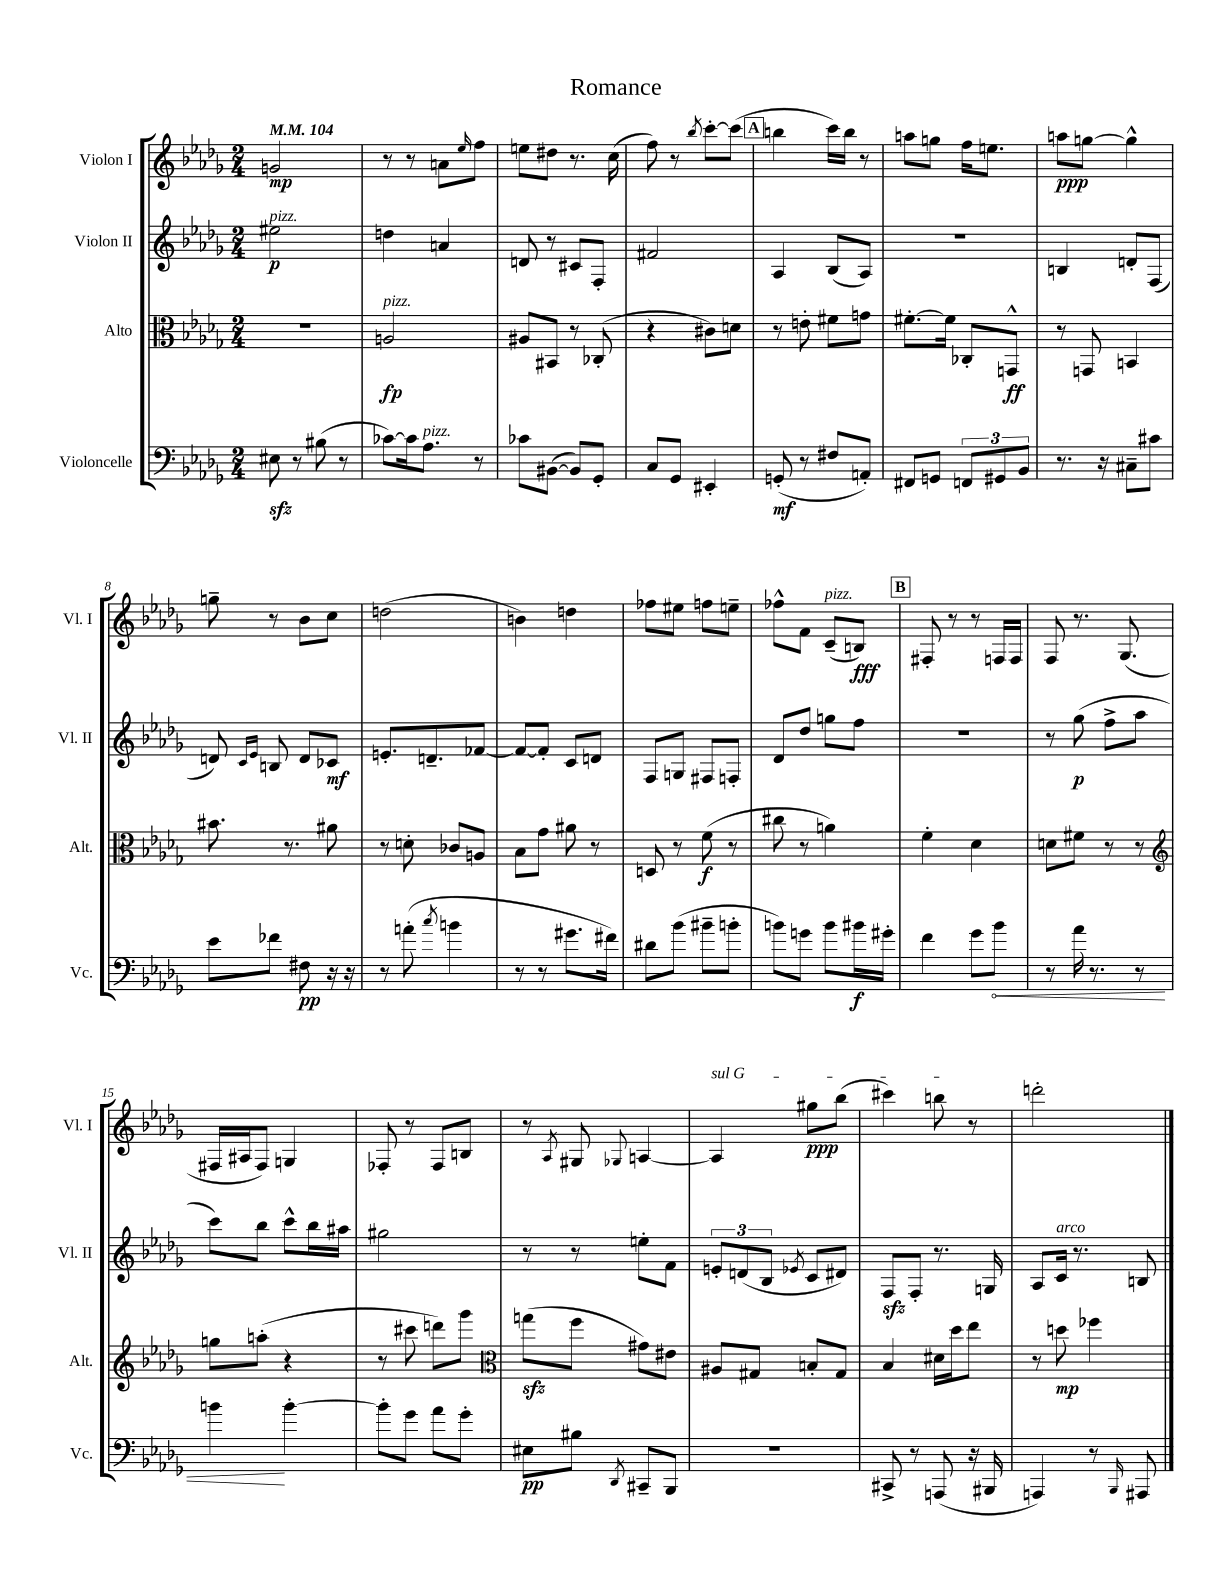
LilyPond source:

\header { title = "Romance" }
<<
\new StaffGroup <<
\new Staff = "s0" \with { instrumentName = "Violon I" shortInstrumentName = "Vl. I" } {
    \clef treble \key des \major \numericTimeSignature \time 2/4 \tempo 4 = 104
    g'2\mp |
    r8 r8 a'8 \grace { ees''16 } f''8 |
    e''8 dis''8 r8. c''16( |
    f''8) r8 \acciaccatura { bes''8 } c'''8~-. c'''8( |
    \mark \markup { \box "A" } b''4 c'''16) b''16 r8 |
    a''8 g''8 f''16 e''8. |
    a''8\ppp g''8~ g''4-^ |
    g''8-- r8 bes'8 c''8 |
    d''2( |
    b'4) d''4 |
    fes''8 eis''8 f''8 e''8-- |
    fes''8-^ f'8 c'8--^\markup { \italic "pizz." }( b8\fff) |
    \mark \markup { \box "B" } fis8-. r8 r8 f16 f16 |
    f8 r8. ges8.( |
    fis16 ais16 fis8) g4 |
    fes8-. r8 fes8 b8 |
    r8 \acciaccatura { aes8 } gis8 \appoggiatura { ges8 } a4~ |
    \once \override TextSpanner.bound-details.left.text = \markup { \italic "sul G" } a4\startTextSpan gis''8\ppp bes''8( |
    cis'''4) b''8\stopTextSpan r8 |
    d'''2-. \bar "|." |
}
\new Staff = "s1" \with { instrumentName = "Violon II" shortInstrumentName = "Vl. II" } {
    \clef treble \key des \major \numericTimeSignature \time 2/4
    eis''2\p^\markup { \italic "pizz." } |
    d''4 a'4 |
    d'8 r8 cis'8 f8-. |
    fis'2 |
    \mark \markup { \box "A" } aes4 bes8( aes8) |
    R2 |
    b4 d'8-. f8( |
    d'8) \grace { c'16 ees'16 } b8 d'8 ces'8\mf |
    e'8.-. d'8.-- fes'8~ |
    fes'8~ fes'8-. c'8 d'8 |
    f8 g8 fis8 f8-. |
    des'8 des''8 g''8 f''8 |
    \mark \markup { \box "B" } R2 |
    r8 ges''8\p( f''8-> aes''8 |
    c'''8) bes''8 c'''8-^ bes''16 ais''16 |
    gis''2 |
    r8 r8 e''8-. f'8 |
    \tuplet 3/2 { e'8-. d'8( bes8 } \acciaccatura { ees'8 } c'8 dis'8) |
    f8\sfz f8-. r8. g16 |
    aes8 c'16^\markup { \italic "arco" } r8. b8 \bar "|." |
}
\new Staff = "s2" \with { instrumentName = "Alto" shortInstrumentName = "Alt." } {
    \clef alto \key des \major \numericTimeSignature \time 2/4
    r2 |
    a2\fp^\markup { \italic "pizz." } |
    ais8 bis,8 r8 ces8-.( |
    r4 cis'8) d'8 |
    \mark \markup { \box "A" } r8 e'8-. fis'8 g'8 |
    fis'8.~-. fis'16 ces8-. g,8-^\ff |
    r8 g,8 b,4 |
    bis'8. r8. ais'8 |
    r8 d'8-. ces'8 a8 |
    bes8 ges'8 ais'8 r8 |
    d8 r8 f'8\f( r8 |
    cis''8 r8 a'4) |
    \mark \markup { \box "B" } f'4-. des'4 |
    d'8 fis'8 r8 r8 |
    \clef treble g''8 a''8-.( r4 |
    r8 cis'''8 d'''8) ges'''8 |
    \clef alto g''8\sfz( f''8 gis'8) eis'8 |
    ais8 gis8 b8-. gis8 |
    bes4 dis'16 des''16 ees''8 |
    r8 d''8\mp fes''4 \bar "|." |
}
\new Staff = "s3" \with { instrumentName = "Violoncelle" shortInstrumentName = "Vc." } {
    \clef bass \key des \major \numericTimeSignature \time 2/4
    eis8\sfz r8 bis8( r8 |
    ces'8~) ces'16 aes8.^\markup { \italic "pizz." } r8 |
    ces'8 bis,8~( bis,8) ges,8-. |
    c8 ges,8 eis,4-. |
    \mark \markup { \box "A" } g,8-.\mf( r8 fis8 a,8-.) |
    fis,8 g,8 \tuplet 3/2 { f,8 gis,8 bes,8 } |
    r8. r16 cis8-- cis'8 |
    ees'8 fes'8 fis8\pp r16 r16 |
    r8 a'8-.( \acciaccatura { c''8 } b'4 |
    r8 r8 gis'8. fis'16) |
    dis'8 bes'8( bis'8-- b'8-. |
    b'8) g'8 b'8 bis'16\f gis'16-. |
    \mark \markup { \box "B" } f'4 ges'8 \once \override Hairpin.circled-tip = ##t bes'8\< |
    r8 aes'16 r8. r8 |
    b'4\! b'4~-. |
    b'8-. ges'8 aes'8 ges'8-. |
    eis8\pp bis8 \acciaccatura { des,8 } cis,8-- bes,,8 |
    r2 |
    cis,8-> r8 a,,8( r16 bis,,16 |
    a,,4) r8 \grace { bes,,16 } ais,,8 \bar "|." |
}
>>
>>
